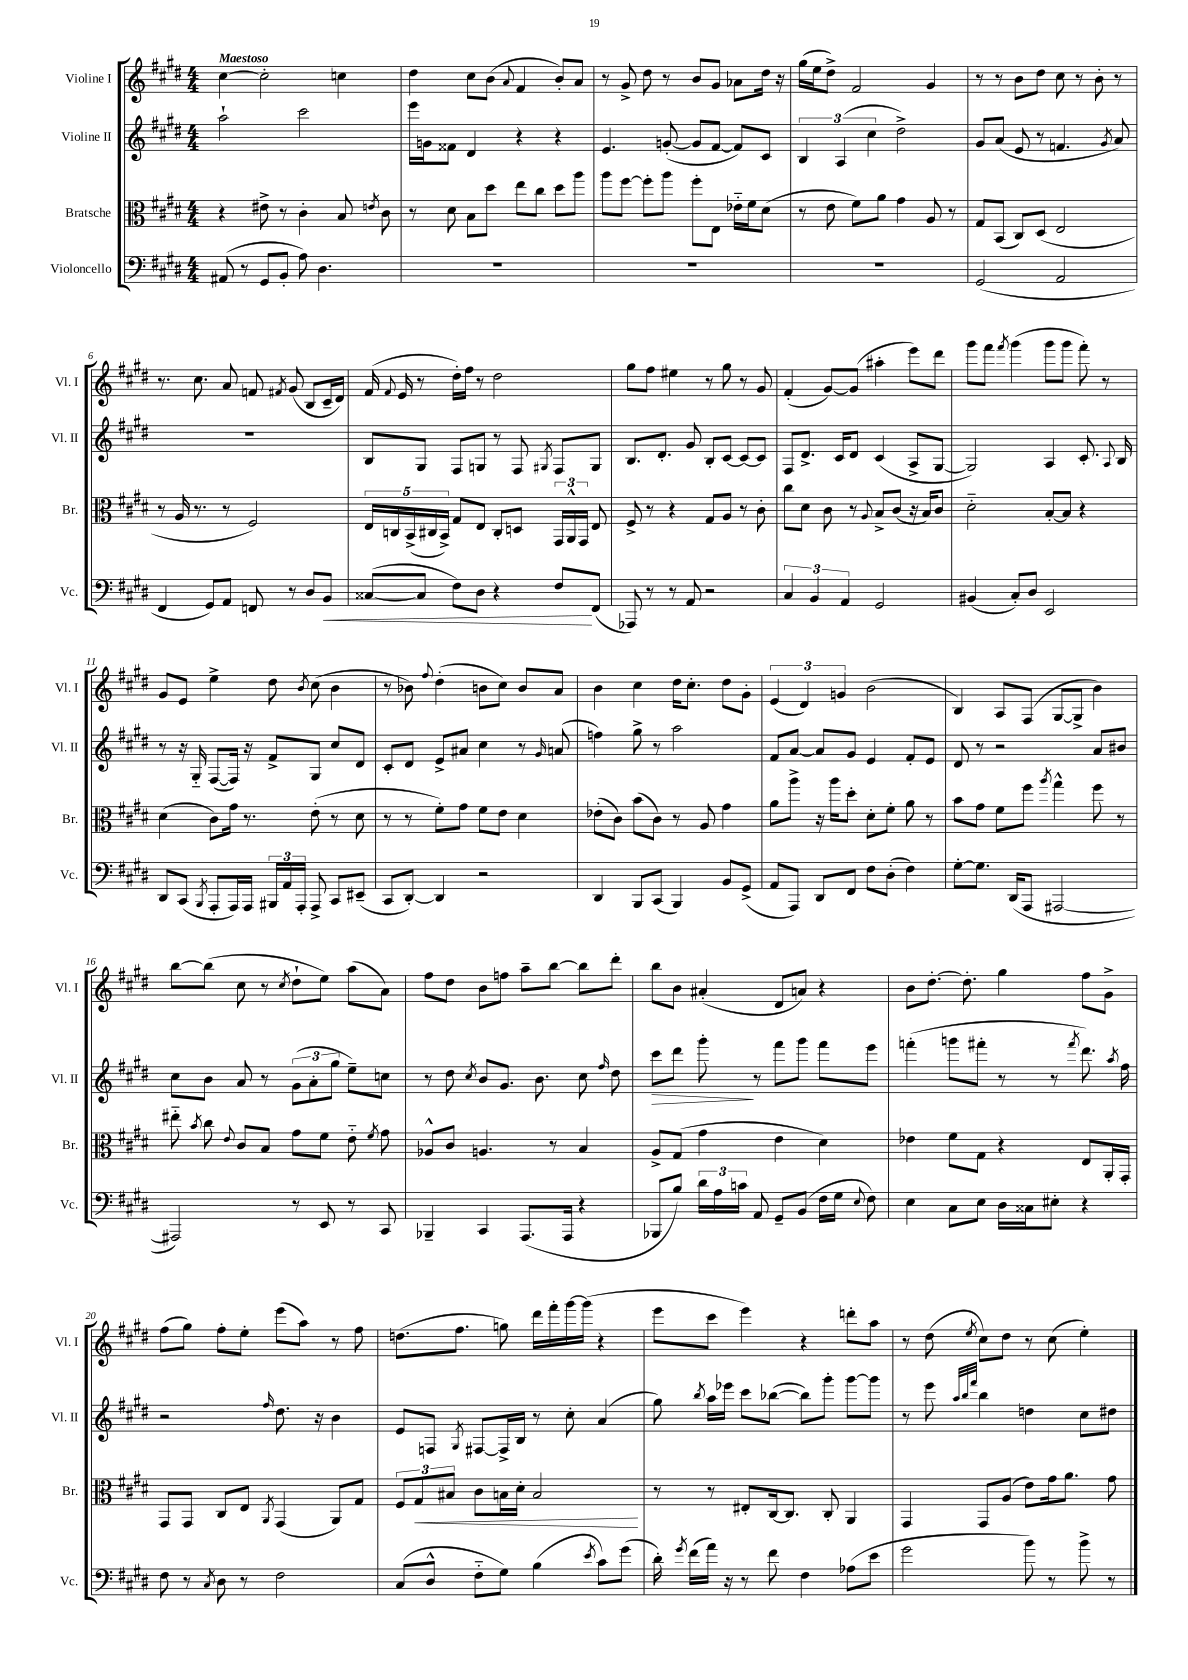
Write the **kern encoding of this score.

**kern	**kern	**kern	**kern
*staff4	*staff3	*staff2	*staff1
*clefF4	*clefC3	*clefG2	*clefG2
*k[f#c#g#d#]	*k[f#c#g#d#]	*k[f#c#g#d#]	*k[f#c#g#d#]
*M4/4	*M4/4	*M4/4	*M4/4
(8AA#	4r	2aa`	[4cc#
8r	.	.	.
8GG#	8e#^	.	2cc#']
8BB'	8r	.	.
8A)	4c#'	2ccc#	.
4.D#	.	.	.
.	8B	.	4cc
.	8qe	.	.
.	8c#	.	.
=	=	=	=
1r	8r	16eee	4dd#
.	.	16g	.
.	8d#	8f##	.
.	8B	4d#	8cc#
.	8dd#	.	(8b
.	.	.	8qqa
.	8ee	4r	4f#
.	8cc#	.	.
.	8dd#	4r	8b')
.	8aa	.	8a
=	=	=	=
1r	8aa	4.e	8r
.	[8ff#	.	8g#^
.	8ff#']	.	8dd#
.	8aa	([8g'	8r
.	8ff#'	8g]	8b
.	8E	[8f#	8g#
.	16e-'~	8f#])	8a-
.	16f#	.	.
.	(8d#	8c#	16dd#
.	.	.	16r
=	=	=	=
1r	8r	6B	(16gg#
.	.	.	16ee
.	8e	.	8dd#^)
.	.	(6A	.
.	8f#)	.	2f#
.	.	6cc#	.
.	8a	.	.
.	4g#	2dd#^)	.
.	8A	.	4g#
.	8r	.	.
=	=	=	=
(2GG#	8G#	8g#	8r
.	(8BB	(8a	8r
.	8C#)	8e	8b
.	(8D#	8r	8dd#
2AA	2E	4.f	8cc#
.	.	.	8r
.	.	.	8b'
.	.	8qg#	.
.	.	8a)	8r
=	=	=	=
4FF#	8r	1r	8.r
.	16A	.	.
.	8.r	.	8.cc#
8GG#)	.	.	.
8AA	8r	.	8a
8FF	2F#)	.	8f
.	.	.	8qf#
8r	.	.	(8g#
8D#	.	.	8B
8BB	.	.	16c#~
.	.	.	16d#)
=	=	=	=
([8C##	20E	8B	(16f#
.	20C	.	.
.	.	.	8qqf#
.	.	.	16e
.	(20BB^	.	.
8C##]	.	8G#	8r
.	20C#	.	.
.	20BB^)	.	.
8F#)	8G#	8F#	16dd#')
.	.	.	16ff#
8D#	8E	8G	8r
4r	8C#'	8r	2dd#
.	8D	8F#	.
.	.	8qG#	.
8F#	24GG#	8F#	.
.	24AA^^	.	.
.	24GG#	.	.
(8FF#	8E	8G#	.
=	=	=	=
8AAA-)	8F#^	8.B	8gg#
8r	8r	.	8ff#
.	.	8.d#'	.
8r	4r	.	4ee#
8AA	.	8g#	.
2r	8G#	8B'	8r
.	8A	[8c#	8gg#
.	8r	8c#_	8r
.	8c#'	8c#]	8g#
=	=	=	=
6C#	8cc#	8F#	(4f#'
.	8d#	8.d#^	.
6BB	.	.	.
.	8c#	.	[8g#)
.	.	16c#	.
6AA	.	.	.
.	8r	8d#	(8g#]
.	8qqA	.	.
2GG#	8B^	(4c#	4aa#'
.	(8c#	.	.
.	16r	8A^	8eee)
.	16B)	.	.
.	8c#	[8G#	8ddd#
=	=	=	=
(4BB#	2d#'~	2G#])	8ggg#
.	.	.	8fff#
.	.	.	8qfff#
8C#')	.	.	(4ggg#
8D#	.	.	.
2EE	[8B'	4A	8ggg#
.	8B]	.	8ggg#
.	4r	8.c#'	8fff#')
.	.	.	8r
.	.	8qqA	.
.	.	16B	.
=	=	=	=
8DD#	(4d#	8r	8g#
(8CC#	.	16r	8e
.	.	16G#'~	.
8qBBB	.	.	.
8AAA'	8c#)	([8F#	4ee^
16AAA)	16g#	16F#])	.
16AAA	8.r	16r	.
24BBB#	.	8f#^	8dd#
24AA	.	.	.
24AAA'	.	.	.
.	.	.	8qb
8AAA^	(8e'	8G#	(8cc#
8CC#	8r	8cc#	4b
(8EE#~	8d#	8d#	.
=	=	=	=
8CC#	8r	8c#'	8r
[8DD#')	8r	8d#	8b-)
.	.	.	8qqff#
4DD#]	8f#')	8e^	(4dd#'
.	8g#	8a#	.
2r	8f#	4cc#	8b
.	8e	.	8cc#)
.	4d#	8r	8b
.	.	16qqg#	.
.	.	(8a	8a
=	=	=	=
4DD#	(8e-'	4ff)	4b
.	8c#)	.	.
8BBB	(8b	8gg#^	4cc#
(8CC#	8c#)	8r	.
4BBB)	8r	2aa	16dd#
.	.	.	8.cc#'
.	8A	.	.
8BB	4g#	.	8dd#
(8GG#^	.	.	8g#'
=	=	=	=
8AA	8a	8f#	(6e
8AAA)	8aa^	[8a	.
.	.	.	6d#)
8DD#	16r	8a]	.
.	16aa	.	.
.	.	.	6g
8FF#	8dd#'	8g#	.
8F#	8d#'	4e	(2b
(8D#'	8f#'	.	.
4F#)	8a	8f#'	.
.	8r	8e	.
=	=	=	=
[8G#'	8b	8d#	4B)
8.G#]	8g#	8r	.
.	8f#	2r	8A
(16DD#	.	.	.
8AAA	8ff#	.	(8F#
.	8qaa	.	.
[2AAA#	4gg#^^	.	[8G#
.	.	.	8G#^]
.	8ff#	8a	4b)
.	8r	8b#	.
=	=	=	=
2AAA#])	8ee#'~	8cc#	[8bb
.	8qb	.	.
.	8cc#	8b	(8bb]
.	8qqe	.	.
.	8c#	8a	8cc#
.	8B	8r	8r
.	.	.	8qcc#
8r	8g#	(12g#	8dd#`
.	.	12a'	.
8EE	8f#	.	8ee)
.	.	12gg#	.
8r	8e'~	8ee~)	(8aa
.	8qf#	.	.
8CC#	8g#	8cc	8a)
=	=	=	=
4BBB-~	8A-^^	8r	8ff#
.	8c#	8dd#	8dd#
.	.	8qcc#	.
4CC#	4.A	8b	8b
.	.	8.g#	8ff
(8.AAA	.	.	8aa~
.	.	8.b	.
.	8r	.	[8bb
16AAA	.	.	.
4r	4B	8cc#	8bb]
.	.	16qqff#	.
.	.	8dd#	8ddd#'
=	=	=	=
8BBB-	8A^	8ccc#	8bb
8B)	(8G#	8ddd#	8b
24d#	4g#	8ggg#'	(4a#'
24A	.	.	.
24c	.	.	.
8AA	.	8r	.
8GG#~	4e	8fff#	8d#
(8BB	.	8ggg#	8a)
16F#	4d#)	8fff#	4r
16G#	.	.	.
8qqE	.	.	.
8F#)	.	8eee	.
=	=	=	=
4E	4e-	(4fff'	8b
.	.	.	[8.dd#'
8C#	8f#	8ggg	.
.	.	.	8.dd#']
8E	8G#	8fff#'	.
16D#	4r	8r	4gg#
16C##	.	.	.
8E#'	.	8r	.
.	.	8qfff#	.
4r	8E	8.ddd#)	8ff#
.	16AA'	.	8g#^
.	.	8qaa	.
.	16GG#'	16ff#	.
=	=	=	=
8F#	8GG#	2r	(8ff#
8r	8GG#	.	8gg#)
8qC#	.	.	.
8D#	8C#	.	8ff#'
8r	8E	.	8ee'
.	8qAA	16qqff#	.
2F#	(4GG#	8.dd#	(8eee
.	.	.	8aa)
.	.	16r	.
.	8AA)	4b	8r
.	8G#	.	8ff#
=	=	=	=
(8C#	12F#	8e	(8.dd
.	12G#	.	.
8D#^^	.	8F	.
.	12B#	.	.
.	.	.	8.ff#
.	.	8qG#	.
8F#'~	8c#	[8F#	.
8G#)	16B	16F#^]	8gg)
.	16d#'	16B	.
(4B	2B	8r	16ddd#
.	.	.	16fff#'
.	.	8cc#'	[16ggg#
.	.	.	(16ggg#]
8qe	.	.	.
8c#)	.	(4a	4r
(8g#	.	.	.
=	=	=	=
16d#')	8r	8gg#)	8eee
8qg#	.	.	.
(16f#	.	.	.
.	.	8qbb	.
16a)	8r	16aa	8ccc#
16r	.	16eee-	.
8r	8E#'	8ccc#	4eee)
8f#	[16C#	([8bb-	.
.	8.C#]	.	.
4F#	.	8bb-])	4r
.	8C#'	8ggg#'	.
(8A-	4AA	[8ggg#	8ddd'
8e	.	8ggg#]	8aa
=	=	=	=
2g#	4GG#	8r	8r
.	.	8eee	(8dd#
.	.	32qqaa	.
.	.	32qqbb	.
.	.	32qqfff#	8qee
.	8GG#	4bb	8cc#)
.	(8A	.	8dd#
8b)	8e)	4dd	8r
8r	16g#	.	(8cc#
.	8.a	.	.
8b^	.	8cc#	4ee')
8r	8g#	8dd#	.
==	==	==	==
*-	*-	*-	*-
